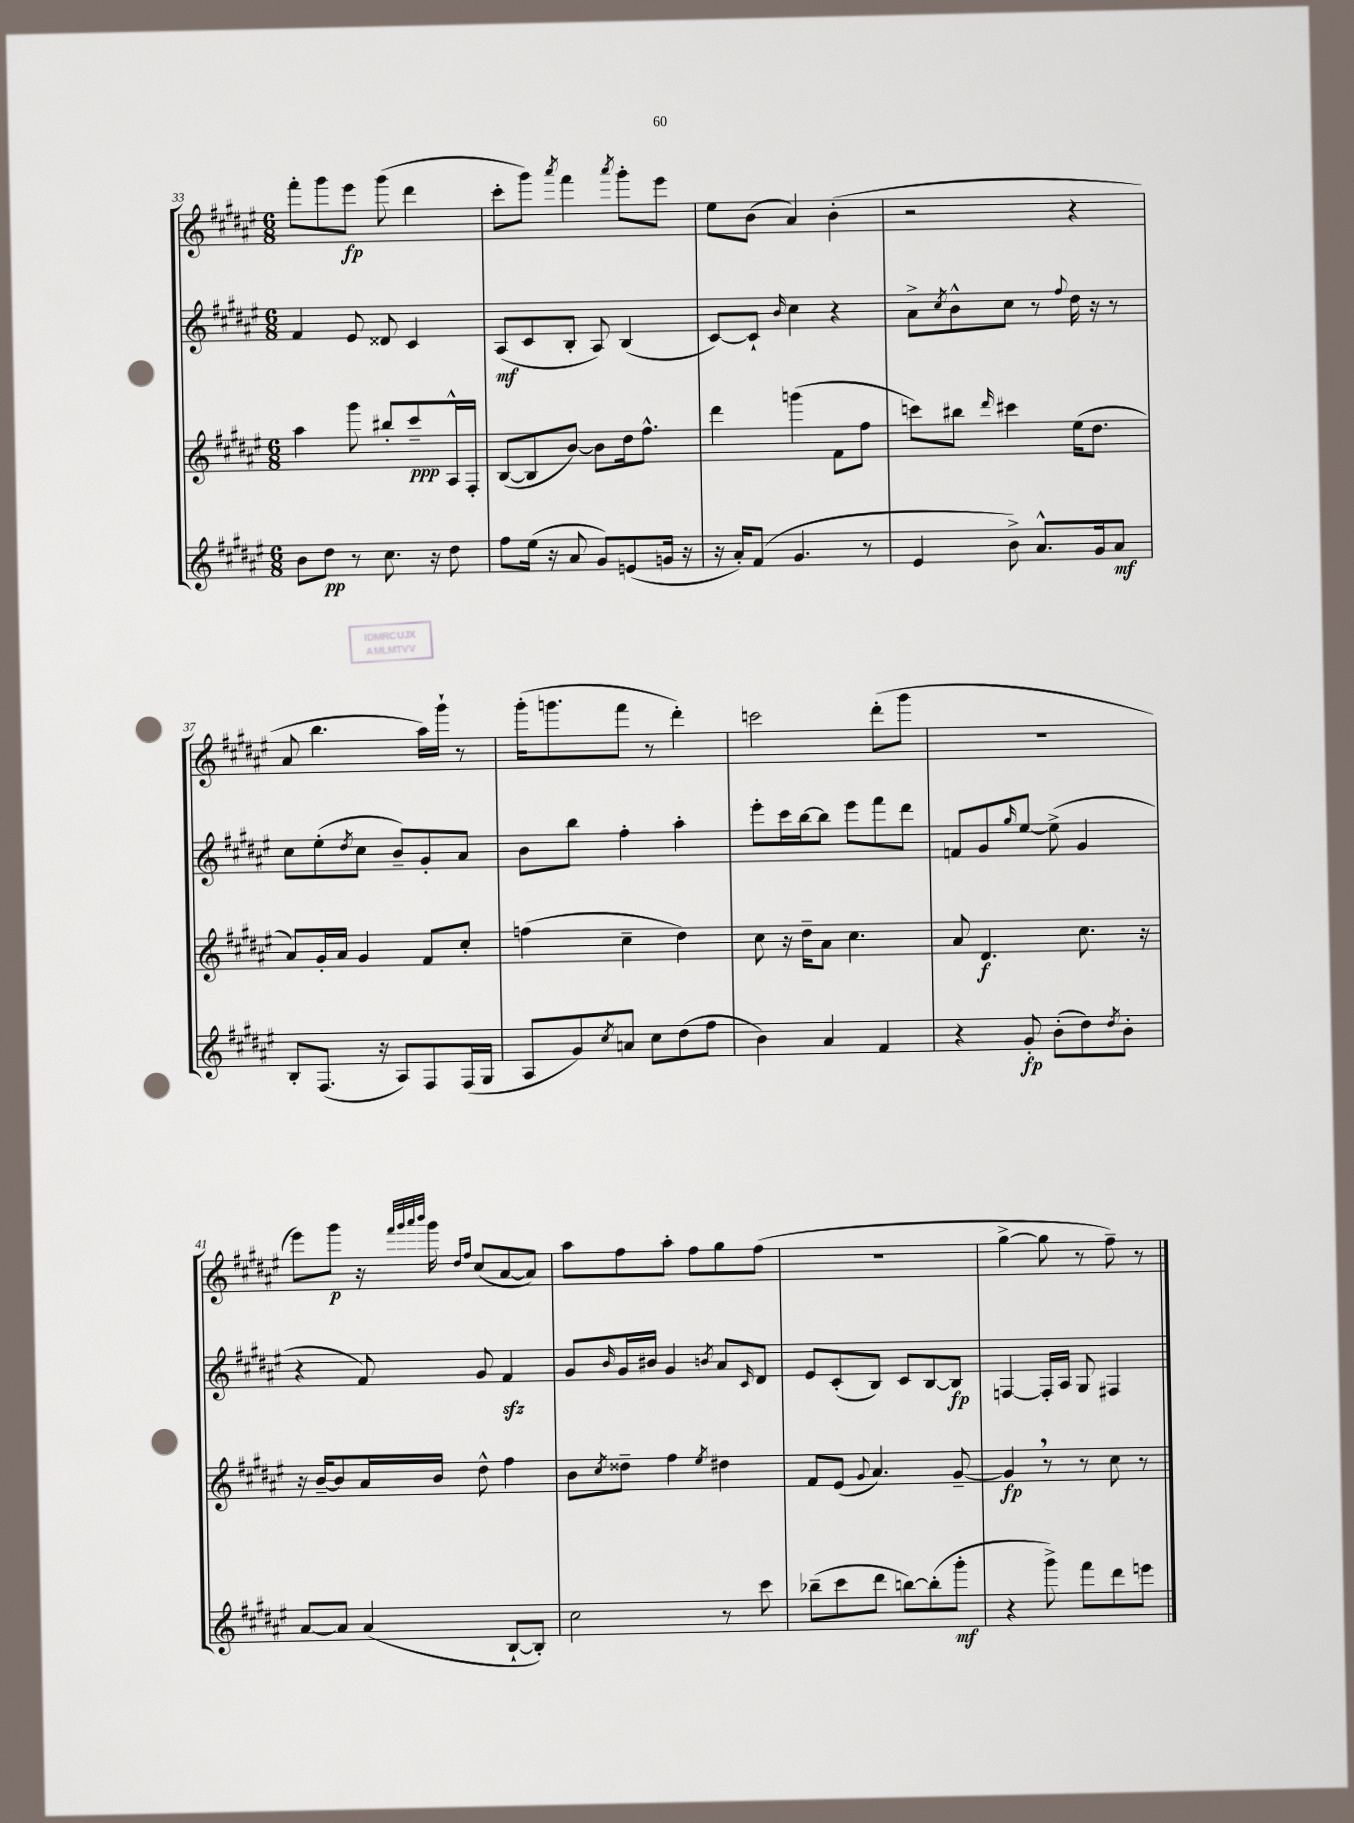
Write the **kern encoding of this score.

**kern	**dynam	**kern	**dynam	**kern	**dynam	**kern	**dynam
*part4	*part4	*part3	*part3	*part2	*part2	*part1	*part1
*staff4	*staff4	*staff3	*staff3	*staff2	*staff2	*staff1	*staff1
*clefG2	*	*clefG2	*	*clefG2	*	*clefG2	*
*k[f#c#g#d#a#e#]	*	*k[f#c#g#d#a#e#]	*	*k[f#c#g#d#a#e#]	*	*k[f#c#g#d#a#e#]	*
*M6/8	*	*M6/8	*	*M6/8	*	*M6/8	*
=33	=33	=33	=33	=33	=33	=33	=33
8b\L	.	4aa#\	.	4f#/	.	8fff#'\L	.
8dd#\J	pp	.	.	.	.	8ggg#\	.
8r	.	8ggg#\	.	8e#/	.	8eee#\J	fp
8.cc#\	.	8bb#X'/L	.	8d##X/	.	(8ggg#\	.
.	.	8ccc#~/	ppp	4c#/	.	4ddd#\	.
16r	.	.	.	.	.	.	.
8dd#\	.	16A#^^/L	.	.	.	.	.
.	.	16F#'/JJ	.	.	.	.	.
=34	=34	=34	=34	=34	=34	=34	=34
8ff#\L	.	([8B/L	.	(8A#/L	mf	8ccc#'\L	.
(16ee#\Jk	.	8B/]	.	8c#/	.	8ggg#\J)	.
16r	.	.	.	.	.	.	.
.	.	.	.	.	.	8qaaa#/	.
8a#/	.	[8b/J)	.	8B'/J	.	4fff#\	.
8g#/L)	.	8b\L]	.	8A#/)	.	.	.
.	.	.	.	.	.	8qaaa#/	.
(8en/	.	16dd#\k	.	(4B/	.	8ggg#'\L	.
.	.	8.ff#^^\J	.	.	.	.	.
16gn/Jk	.	.	.	.	.	8eee#\J	.
16r	.	.	.	.	.	.	.
=35	=35	=35	=35	=35	=35	=35	=35
16r	.	4ddd#\	.	[8c#/L)	.	8ee#\L	.
16a#'/KL)	.	.	.	.	.	.	.
(8f#/J	.	.	.	8c#`/J]	.	(8b\J	.
.	.	.	.	16qqb/	.	.	.
4.g#/	.	(4gggn\	.	4cc#\	.	4a#/)	.
.	.	8f#\L	.	4r	.	(4b'\	.
8r	.	8ff#\J	.	.	.	.	.
=36	=36	=36	=36	=36	=36	=36	=36
4e#/	.	8cccn\L)	.	8a#^\L	.	2r	.
.	.	.	.	8qcc#/	.	.	.
.	.	8bb#X\J	.	8b^^\	.	.	.
.	.	16qqddd#/	.	.	.	.	.
8b^\)	.	4ccc#X\	.	8cc#\J	.	.	.
8.a#^^/L	.	.	.	8r	.	.	.
.	.	.	.	8qqff#/	.	.	.
.	.	(16ee#\KL	.	16dd#\	.	4r	.
16g#/k	.	8.dd#\J	.	16r	.	.	.
8a#/J	mf	.	.	8r	.	.	.
!!LO:LB:g=z
=37	=37	=37	=37	=37	=37	=37	=37
8B'/L	.	8a#/L)	.	8cc#\L	.	8a#/	.
(8.F#/J	.	16g#'/L	.	(8ee#'\	.	4.bb\	.
.	.	16a#/JJ	.	.	.	.	.
.	.	.	.	8qdd#/	.	.	.
.	.	4g#/	.	8cc#\J	.	.	.
16r	.	.	.	.	.	.	.
8A#/L)	.	.	.	8b~/L)	.	.	.
8F#/	.	8f#/L	.	8g#'/	.	16aa#\LL)	.
.	.	.	.	.	.	16ggg#`\JJ	.
(16F#/L	.	8cc#'/J	.	8a#/J	.	8r	.
16G#/JJ	.	.	.	.	.	.	.
=38	=38	=38	=38	=38	=38	=38	=38
8A#/L	.	(4ffn\	.	8b\L	.	(16ggg#'\KL	.
.	.	.	.	.	.	8.gggn\	.
8g#/)	.	.	.	8bb\J	.	.	.
8qcc#/	.	.	.	.	.	.	.
8an/J	.	4cc#~\	.	4ff#'\	.	8fff#\J	.
8cc#\L	.	.	.	.	.	8r	.
(8dd#\	.	4dd#\)	.	4aa#'\	.	4ddd#'\)	.
8ff#\J	.	.	.	.	.	.	.
=39	=39	=39	=39	=39	=39	=39	=39
4b\)	.	8cc#\	.	8eee#'\L	.	2cccn\	.
.	.	16r	.	16ccc#\L	.	.	.
.	.	16dd#~\KL	.	[16bb\J	.	.	.
4a#/	.	8a#\J	.	8bb\J]	.	.	.
.	.	4.cc#\	.	8eee#\L	.	.	.
4f#/	.	.	.	8fff#\	.	(8ddd#'\L	.
.	.	.	.	8ddd#\J	.	8ggg#\J	.
=40	=40	=40	=40	=40	=40	=40	=40
4r	.	8a#/	.	8fn/L	.	2.r	.
.	.	4.d#/	f	8g#/	.	.	.
.	.	.	.	16qqgg#/	.	.	.
8g#'/	fp	.	.	[8ee#/J	.	.	.
(8b'\L	.	.	.	(8ee#^\]	.	.	.
8dd#\)	.	8.cc#\	.	4g#/	.	.	.
8qdd#/	.	.	.	.	.	.	.
8b'\J	.	.	.	.	.	.	.
.	.	16r	.	.	.	.	.
!!LO:LB:g=z
=41	=41	=41	=41	=41	=41	=41	=41
[8a#/L	.	16r	.	4r	.	8eee#\L)	.
.	.	[16b~/KL	.	.	.	.	.
8a#/J]	.	8b/]	.	.	.	8ggg#\J	p
(4a#/	.	16a#/L	.	8f#/)	.	16r	.
.	.	.	.	.	.	32qqfff#/LLL	.
.	.	.	.	.	.	32qqggg#/	.
.	.	.	.	.	.	32qqaaa#/	.
.	.	.	.	.	.	32qqbbb/JJJ	.
.	.	16b/JJ	.	.	.	16ggg#\	.
.	.	.	.	.	.	16qqdd#/LL	.
.	.	.	.	.	.	16qqff#/JJ	.
.	.	8dd#^^\	.	8g#/	.	(8cc#/L	.
[8B`/L	.	4ff#\	.	4f#zz/	.	[8a#/	.
8B'/J])	.	.	.	.	.	8a#/J])	.
=42	=42	=42	=42	=42	=42	=42	=42
2cc#\	.	8b\L	.	8g#/L	.	8aa#\L	.
.	.	8qcc#/	.	16qqb/	.	.	.
.	.	8dd##X~\J	.	16g#/L	.	8ff#\	.
.	.	.	.	16b#X/JJ	.	.	.
.	.	4ff#\	.	4g#/	.	8aa#'\J	.
.	.	.	.	.	.	8ff#\L	.
.	.	8qee#/	.	8qbn/	.	.	.
8r	.	4dd#X\	.	8a#/L	.	8gg#\	.
.	.	.	.	16qqc#/	.	.	.
8ccc#\	.	.	.	8d#/J	.	(8ff#\J	.
=43	=43	=43	=43	=43	=43	=43	=43
(8bb-X~\L	.	8f#/L	.	8e#/L	.	2.r	.
8ccc#\	.	(8e#/J	.	(8c#'/	.	.	.
.	.	8qqg#/	.	.	.	.	.
8ddd#\J	.	4.a#/)	.	8B/J)	.	.	.
[8bbn\L)	.	.	.	8c#/L	.	.	.
(8bb'\]	.	.	.	[8B/	.	.	.
8ggg#'\J	mf	[8g#~/	.	8B/J]	fp	.	.
=44	=44	=44	=44	=44	=44	=44	=44
4r	.	4g#,/]	fp	[4Fn/	.	[4gg#^\	.
8ggg#^\)	.	8r	.	16F'/LL]	.	8gg#\]	.
.	.	.	.	16A#/JJ	.	.	.
8fff#\L	.	8r	.	8G#/	.	8r	.
8ddd#\	.	8cc#\	.	4F#X/	.	8ff#~\)	.
8eeen\J	.	8r	.	.	.	8r	.
==	==	==	==	==	==	==	==
*-	*-	*-	*-	*-	*-	*-	*-
